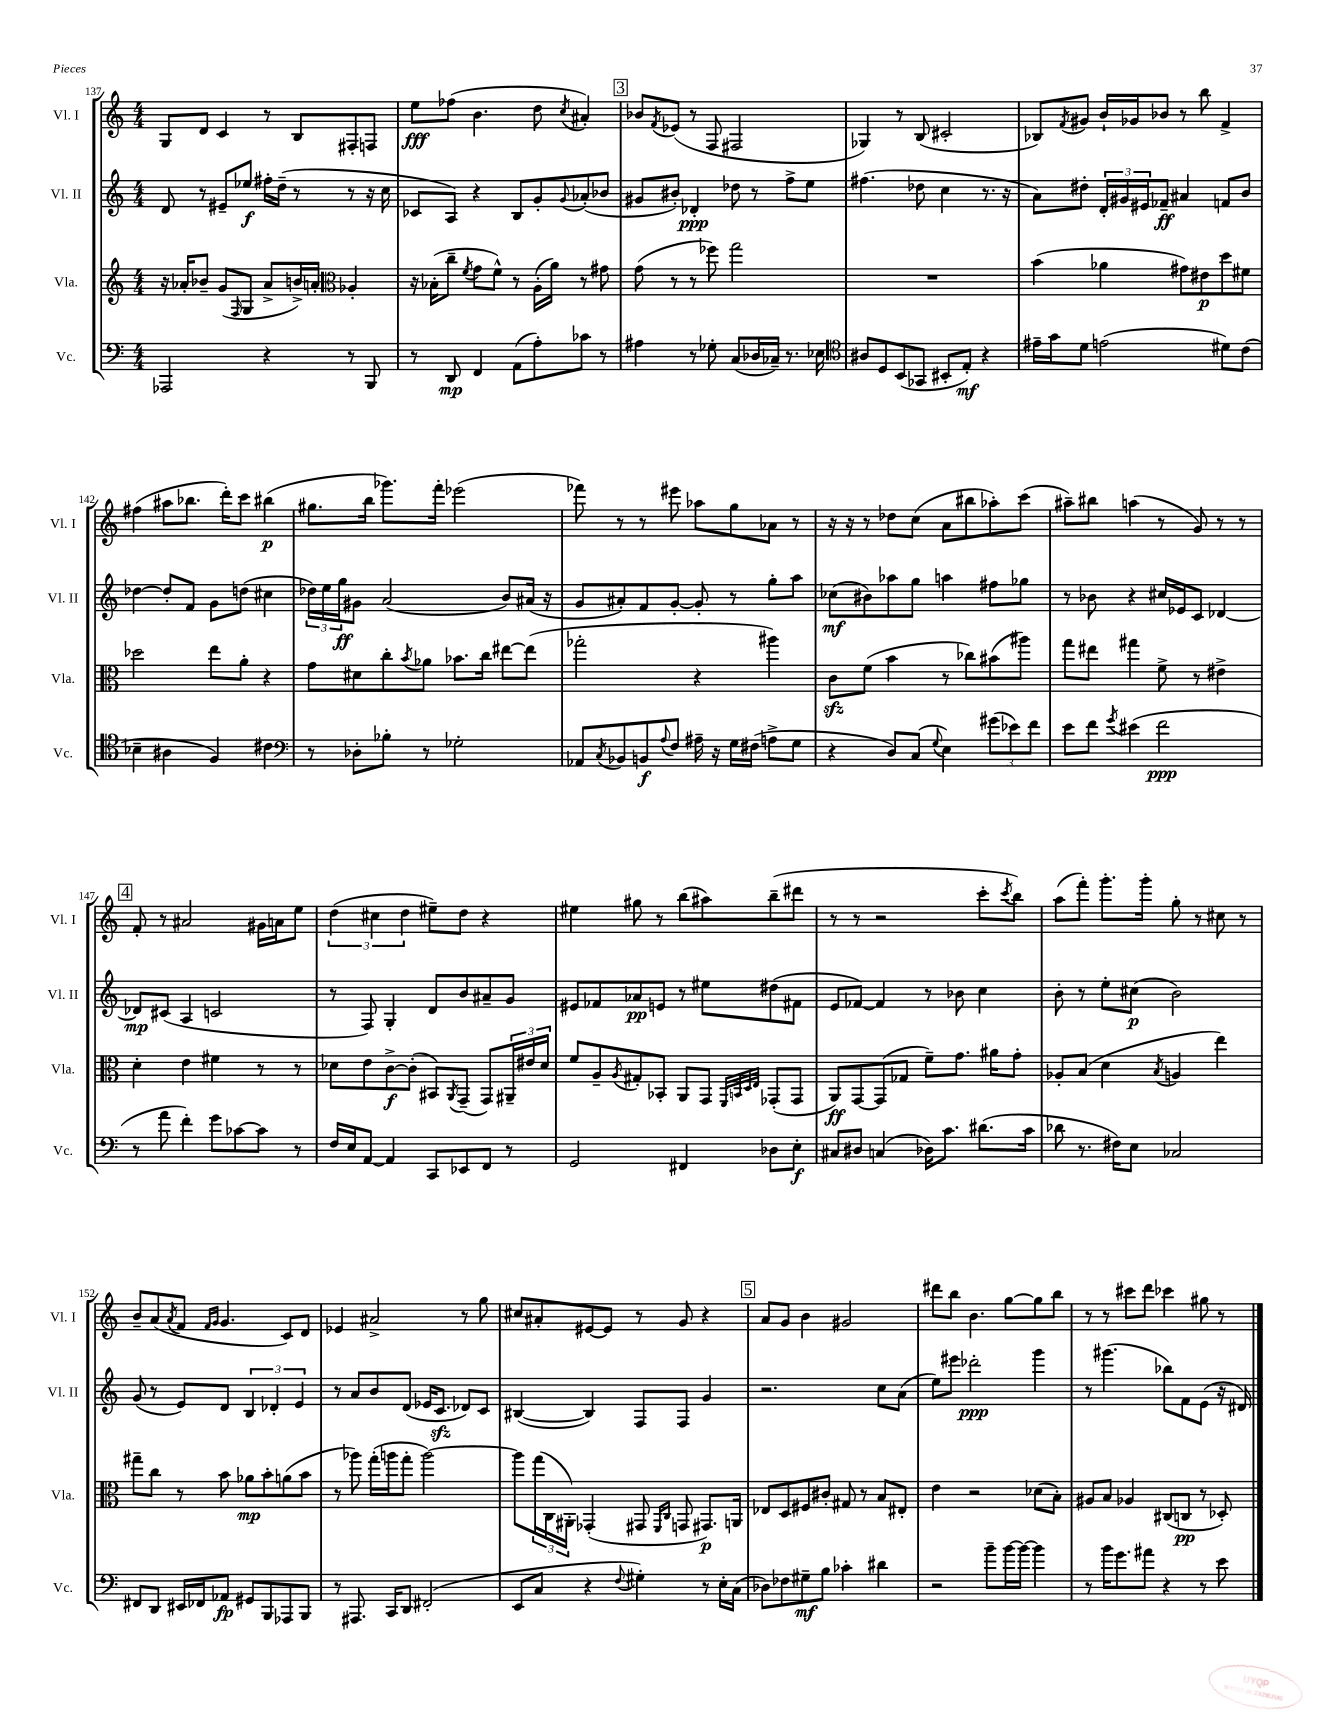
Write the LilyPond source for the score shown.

<<
\new StaffGroup <<
\new Staff = "s0" \with { instrumentName = "Vl. I" shortInstrumentName = "Vl. I" } {
    \clef treble \key c \major \numericTimeSignature \time 4/4
    g8 d'8 c'4 r8 b8 fis8-. f8 |
    e''8\fff fes''8( b'4. d''8 \acciaccatura { c''8 } ais'4-.) |
    \mark \markup { \box "3" } bes'8 \acciaccatura { f'8 } ees'8( r8 f8 fis2 |
    ges4) r8 b8( cis'2-. |
    bes8) \acciaccatura { f'8 } gis'8 b'16-! ges'16 bes'8 r8 b''8 f'4-> |
    fis''4( ais''8 bes''8. d'''16-.) c'''8 bis''4\p( |
    gis''8. b''16 ges'''8.) f'''16-. ees'''2( |
    fes'''8) r8 r8 eis'''8 aes''8 g''8 aes'8 r8 |
    r16 r16 r8 des''8 c''8( a'8 bis''8 aes''8-.) c'''8( |
    ais''8--) bis''8 a''4( r8 g'8) r8 r8 |
    \mark \markup { \box "4" } f'8-. r8 ais'2 gis'16 a'16 e''8 |
    \tuplet 3/2 { d''4( cis''4 d''4 } eis''8--) d''8 r4 |
    eis''4 gis''8 r8 b''8( ais''8) b''8--( dis'''8 |
    r8 r8 r2 c'''8-. \acciaccatura { c'''8 } b''8) |
    a''8( f'''8-.) g'''8.-. g'''16-. g''8-. r8 cis''8 r8 |
    b'8-- a'8( \acciaccatura { a'8 } f'8 \grace { f'16 g'16 } g'4. c'8) d'8 |
    ees'4 ais'2-> r8 g''8 |
    cis''8 ais'8-. eis'8~ eis'8 r8 g'8 r4 |
    \mark \markup { \box "5" } a'8 g'8 b'4 gis'2 |
    dis'''8 b''8 b'4. g''8~ g''8 b''8 |
    r8 r8 cis'''8 d'''8 ces'''4 gis''8 r8 \bar "|." |
}
\new Staff = "s1" \with { instrumentName = "Vl. II" shortInstrumentName = "Vl. II" } {
    \clef treble \key c \major \numericTimeSignature \time 4/4
    d'8 r8 eis'8-- ees''8\f fis''16-. d''16--( r8 r8 r16 c''16 |
    ces'8 a8) r4 b8 g'8-. \appoggiatura { g'8 } aes'8-.( bes'8 |
    \mark \markup { \box "3" } gis'8 bis'8-.) des'4-.\ppp des''8 r8 f''8-> e''8 |
    fis''4.( des''8 c''4 r8. r16 |
    a'8) dis''8-. \tuplet 3/2 { d'16-. gis'16 eis'16 } fes'8--\ff ais'4 f'8 b'8 |
    des''4~ des''8-. f'8 g'8 d''8( cis''4 |
    \tuplet 3/2 { des''16) e''16 g''16\ff } gis'8 a'2( b'8) ais'16( r16 |
    g'8 ais'8-.) f'8 g'8~-. g'8-. r8 g''8-. a''8 |
    ces''8\mf( bis'8) aes''8 g''8 a''4 fis''8 ges''8 |
    r8 bes'8 r4 cis''16 ees'16 c'8 des'4~ |
    \mark \markup { \box "4" } des'8\mp cis'8( a4 c'2 |
    r8 f8) g4-. d'8 b'8 ais'8-- g'8 |
    eis'8 fes'8 aes'8\pp e'8 r8 eis''8 dis''8( fis'8 |
    e'8 fes'8~) fes'4 r8 bes'8 c''4 |
    b'8-. r8 e''8-. cis''8\p( b'2) |
    g'8( r8 e'8) d'8 \tuplet 3/2 { b4 des'4-. e'4 } |
    r8 a'8 b'8 d'8( ees'16 c'8.\sfz des'8) c'8 |
    bis4~( bis4) f8 f8 g'4 |
    \mark \markup { \box "5" } r2. c''8 a'8( |
    e''8) eis'''8 des'''2-.\ppp g'''4 |
    r8 gis'''4.( bes''8) f'8 e'8( r16 dis'16) \bar "|." |
}
\new Staff = "s2" \with { instrumentName = "Vla." shortInstrumentName = "Vla." } {
    \clef treble \key c \major \numericTimeSignature \time 4/4
    r16 aes'16-. bes'8-- g'8( \grace { f16 } g8 aes'8-> b'16->) a'16-. \clef alto aes4-. |
    r16 bes16-.( c''8-- \acciaccatura { f'8 } g'8 f'8-^) r8 a16-.( a'16) r8 gis'8 |
    \mark \markup { \box "3" } g'8( r8 r8 fes''8) g''2 |
    R1 |
    b'4( aes'4 gis'8) eis'8\p d''8 fis'8 |
    des''2 e''8 a'8-. r4 |
    g'8 dis'8 c''8-. \acciaccatura { b'8 } aes'8 bes'8. c''16 eis''8~ eis''8( |
    ges''2-. r4 ais''4) |
    c'8\sfz f'8( b'4 r8 ces''8) bis'8( ais''8) |
    g''8 eis''8 gis''4 f'8-> r8 eis'4-> |
    \mark \markup { \box "4" } d'4-. e'4 fis'4 r8 r8 |
    des'8 e'8 c'8~->\f c'8-.( bis,8) \acciaccatura { a,8 } g,8--( g,8) \tuplet 3/2 { ais,16-- eis'16 des'16 } |
    f'8 a8-- \acciaccatura { a8 } gis8-. bes,8-. a,8 g,8 \grace { f,32 b,32 d32 e32 } ges,8-.( ges,8 |
    a,8\ff) g,8~ g,8( ges8 f'8--) g'8. ais'16 g'8-. |
    aes8-. b8( d'4 \acciaccatura { b8 } a4 e''4) |
    gis''8-- c''8 r8 b'8 aes'8\mp b'8-. a'8( b'8 |
    r8 aes''8) g''16-.( a''16 g''8-. a''2~) |
    a''8 \tuplet 3/2 { g''16( c16 ais,16-.) } ges,4-.( gis,8 \grace { f,16 c16 } g,8 gis,8.\p) a,16 |
    \mark \markup { \box "5" } ees8 d8 fis8 cis'8-. gis8 r8 b8 eis8-. |
    e'4 r2 des'8( b8-.) |
    ais8 b8 aes4 cis8( c8\pp r8 des8-.) \bar "|." |
}
\new Staff = "s3" \with { instrumentName = "Vc." shortInstrumentName = "Vc." } {
    \clef bass \key c \major \numericTimeSignature \time 4/4
    aes,,2 r4 r8 b,,8 |
    r8 d,8\mp f,4 a,8( a8-.) ces'8 r8 |
    \mark \markup { \box "3" } ais4 r8 ges8-. c8( des16 ces16--) r8. ees16 |
    \clef tenor ais8 d8 b,8( ges,8 bis,8-. e8-.\mf) r4 |
    eis'16-- g'16 d'8 e'2( dis'8) c'8( |
    bes4-- ais4 f4) cis'4 |
    \clef bass r8 des8-. bes8-. r8 ges2-. |
    aes,8 \acciaccatura { c8 } bes,8 b,8\f \appoggiatura { a8 } f8 ais16-- r16 g16 fis16( a8-> g8 |
    r4 d8) c8( \appoggiatura { g8 } e4) \tuplet 3/2 { gis'8( ees'8) f'8 } |
    e'8 f'8 \acciaccatura { g'8 } eis'4( f'2\ppp |
    \mark \markup { \box "4" } r8 a'8 f'4-.) g'8 ces'8~ ces'8 r8 |
    f16 e16 a,8~ a,4 c,8 ees,8 f,8 r8 |
    g,2 fis,4 des8 e8-.\f |
    cis8 dis8 c4( des16) c'8. dis'8.( c'16 |
    des'8 r8. fis16) e8 ces2 |
    fis,8 d,8 eis,16 fes,16 aes,8\fp gis,8 b,,8 aes,,8 b,,8 |
    r8 ais,,8. c,16 d,8 fis,2-.( |
    e,8 c8 r4 \appoggiatura { f8 } gis4-.) r8 e16-. c16( |
    \mark \markup { \box "5" } des8) fes8 gis8--\mf b8 ces'4-. dis'4 |
    r2 b'8-- b'16~ b'16~ b'4 |
    r8 b'16 g'8. ais'8 r4 r8 e'8 \bar "|." |
}
>>
>>
\layout { \context { \Score currentBarNumber = #137 } }
